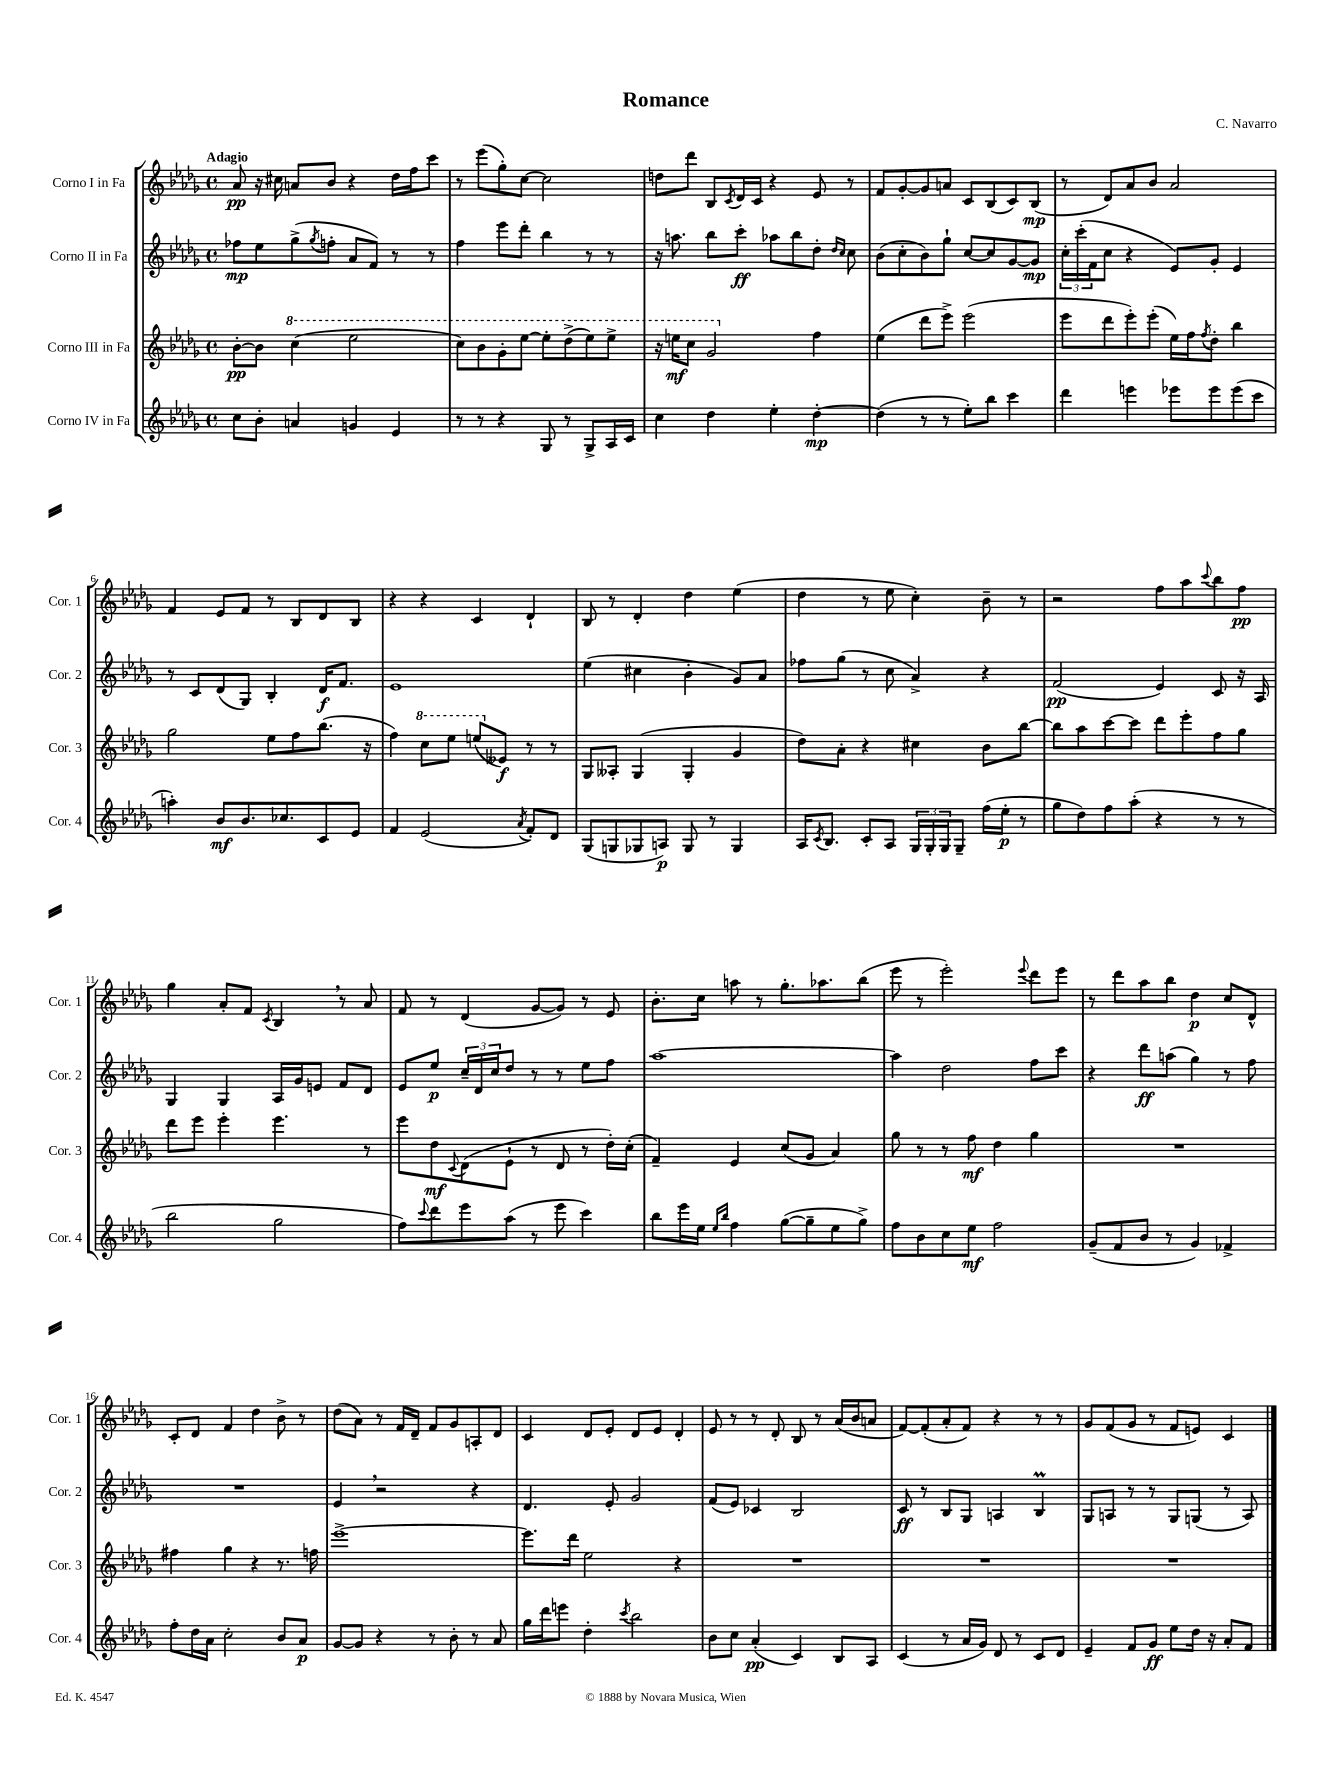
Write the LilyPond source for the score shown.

\header { title = "Romance" composer = "C. Navarro" }
<<
\new StaffGroup <<
\new Staff = "s0" \with { instrumentName = "Corno I in Fa" shortInstrumentName = "Cor. 1" } {
    \clef treble \key des \major \defaultTimeSignature \time 4/4 \tempo "Adagio"
    aes'8\pp r16 cis''16 a'8 bes'8 r4 des''16 f''16 c'''8 |
    r8 ees'''8( ges''8-.) c''8~ c''2 |
    d''8 des'''8 bes8 \acciaccatura { c'8 } des'16 c'16 r4 ees'8 r8 |
    f'8 ges'8~-. ges'8 a'8 c'8 bes8( c'8) bes8\mp( |
    r8 des'8) aes'8 bes'8 aes'2 |
    f'4 ees'8 f'8 r8 bes8 des'8 bes8 |
    r4 r4 c'4 des'4-! |
    bes8 r8 des'4-. des''4 ees''4( |
    des''4 r8 ees''8 c''4-.) bes'8-- r8 |
    r2 f''8 aes''8 \appoggiatura { c'''8 } bes''8 f''8\pp |
    ges''4 aes'8-. f'8 \acciaccatura { c'8 } bes4 \breathe r8 aes'8 |
    f'8 r8 des'4( ges'8~ ges'8) r8 ees'8 |
    bes'8.-. c''16 a''8 r8 ges''8.-. aes''8. bes''8( |
    ees'''8 r8 ees'''2-.) \appoggiatura { ees'''8 } des'''8 ees'''8 |
    r8 des'''8 aes''8 bes''8 des''4\p c''8 des'8-^ |
    c'8-. des'8 f'4 des''4 bes'8-> r8 |
    des''8( aes'8) r8 f'16 des'16-- f'8 ges'8 a8-. des'8 |
    c'4 des'8 ees'8-. des'8 ees'8 des'4-. |
    ees'8 r8 r8 des'8-. bes8 r8 aes'16( bes'16 a'8 |
    f'8~) f'8-.( aes'8-. f'8) r4 r8 r8 |
    ges'8 f'8( ges'8 r8 f'8 e'8) c'4 \bar "|." |
}
\new Staff = "s1" \with { instrumentName = "Corno II in Fa" shortInstrumentName = "Cor. 2" } {
    \clef treble \key des \major \defaultTimeSignature \time 4/4
    fes''8\mp ees''8 ges''8->( \acciaccatura { ges''8 } f''8-. aes'8 f'8) r8 r8 |
    f''4 ees'''8 des'''8-. bes''4 r8 r8 |
    r16 a''8. bes''8 c'''8-.\ff aes''8 bes''8 des''8-. \grace { des''16 c''16 } c''8 |
    bes'8( c''8-. bes'8) ges''8-! c''8~ c''8 ges'8~ ges'8\mp |
    \tuplet 3/2 { c''16-. c'''16-.( f'16 } c''8 r4 ees'8) ges'8-. ees'4 |
    r8 c'8 des'8( ges8) bes4-. des'16\f f'8. |
    ees'1 |
    ees''4( cis''4 bes'4-. ges'8) aes'8 |
    fes''8 ges''8( r8 c''8 aes'4->) r4 |
    f'2\pp( ees'4) c'8 r16 aes16 |
    ges4 ges4 aes16 ges'16 e'8 f'8 des'8 |
    ees'8 ees''8\p \tuplet 3/2 { c''16-- des'16 c''16 } des''8 r8 r8 ees''8 f''8 |
    aes''1~ |
    aes''4 des''2 f''8 c'''8 |
    r4 des'''8\ff a''8( ges''4) r8 f''8 |
    R1 |
    ees'4 \breathe r2 r4 |
    des'4. ees'8-. ges'2 |
    f'8( ees'8) ces'4 bes2 |
    c'8\ff r8 bes8 ges8 a4 bes4\prall |
    ges8 a8 r8 r8 ges8 g8( r8 a8) \bar "|." |
}
\new Staff = "s2" \with { instrumentName = "Corno III in Fa" shortInstrumentName = "Cor. 3" } {
    \clef treble \key des \major \defaultTimeSignature \time 4/4
    bes'8~-.\pp bes'8 \ottava #1 c'''4( ees'''2 |
    c'''8) bes''8 ges''8-. ees'''8~ ees'''8-. des'''8->( ees'''8) ees'''8-> |
    r16 e'''16\mf c'''8 ges''2 \ottava #0 f''4 |
    ees''4( des'''8 ees'''8->) ees'''2( |
    ees'''8 des'''8 ees'''8-.) ees'''8-.( ees''16) f''16 \acciaccatura { f''8 } des''8-. bes''4 |
    ges''2 ees''8 f''8 bes''8.( r16 |
    f''4) \ottava #1 c'''8 ees'''8 e'''8( \ottava #0 eeses'8\f) r8 r8 |
    ges8 aeses8-. ges4( ges4-. ges'4 |
    des''8) aes'8-. r4 cis''4 bes'8 bes''8~ |
    bes''8 aes''8 c'''8~ c'''8 des'''8 ees'''8-. f''8 ges''8 |
    des'''8 ees'''8 ees'''4-. ees'''4. r8 |
    ees'''8 des''8\mf \appoggiatura { c'8 } des'8( ees'8-! r8 des'8 r8 des''16-.) c''16-.( |
    f'4--) ees'4 c''8( ges'8 aes'4) |
    ges''8 r8 r8 f''8\mf des''4 ges''4 |
    R1 |
    fis''4 ges''4 r4 r8. f''16 |
    ees'''1~-> |
    ees'''8. des'''16 ees''2 r4 |
    R1 |
    R1 |
    R1 \bar "|." |
}
\new Staff = "s3" \with { instrumentName = "Corno IV in Fa" shortInstrumentName = "Cor. 4" } {
    \clef treble \key des \major \defaultTimeSignature \time 4/4
    c''8 bes'8-. a'4 g'4 ees'4 |
    r8 r8 r4 ges8 r8 ges8-> aes16 c'16 |
    c''4 des''4 ees''4-. des''4~-.\mp |
    des''4( r8 r8 ees''8-.) bes''8 c'''4 |
    des'''4 e'''4 ees'''8 ees'''8 ees'''8( c'''8 |
    a''4-.) bes'8\mf bes'8. ces''8. c'8 ees'8 |
    f'4 ees'2( \acciaccatura { aes'8 } f'8-.) des'8 |
    ges8( g8 ges8 a8\p) ges8 r8 ges4 |
    aes16 \acciaccatura { c'8 } bes8. c'8-. aes8 \tuplet 3/2 { ges16 ges16-. ges16 } ges8-- f''16( ees''16-.\p r8 |
    ges''8 des''8) f''8 aes''8-.( r4 r8 r8 |
    bes''2 ges''2 |
    f''8) \appoggiatura { c'''8 } des'''8 ees'''8 aes''8( r8 ees'''8 c'''4) |
    bes''8 ees'''16 ees''16 \grace { ees''16 bes''16 } f''4 ges''8~( ges''8-- ees''8 ges''8->) |
    f''8 bes'8 c''8 ees''8\mf f''2 |
    ges'8--( f'8 bes'8 r8 ges'4) fes'4-> |
    f''8-. des''16 aes'16 c''2-. bes'8 aes'8\p |
    ges'8~ ges'8 r4 r8 bes'8-. r8 aes'8 |
    ges''16 des'''16 e'''8 des''4-. \acciaccatura { c'''8 } bes''2 |
    bes'8 c''8 aes'4-.\pp( c'4) bes8 aes8 |
    c'4( r8 aes'16 ges'16) des'8 r8 c'8 des'8 |
    ees'4-- f'8 ges'8\ff ees''8 des''16 r16 aes'8-. f'8 \bar "|." |
}
>>
>>
